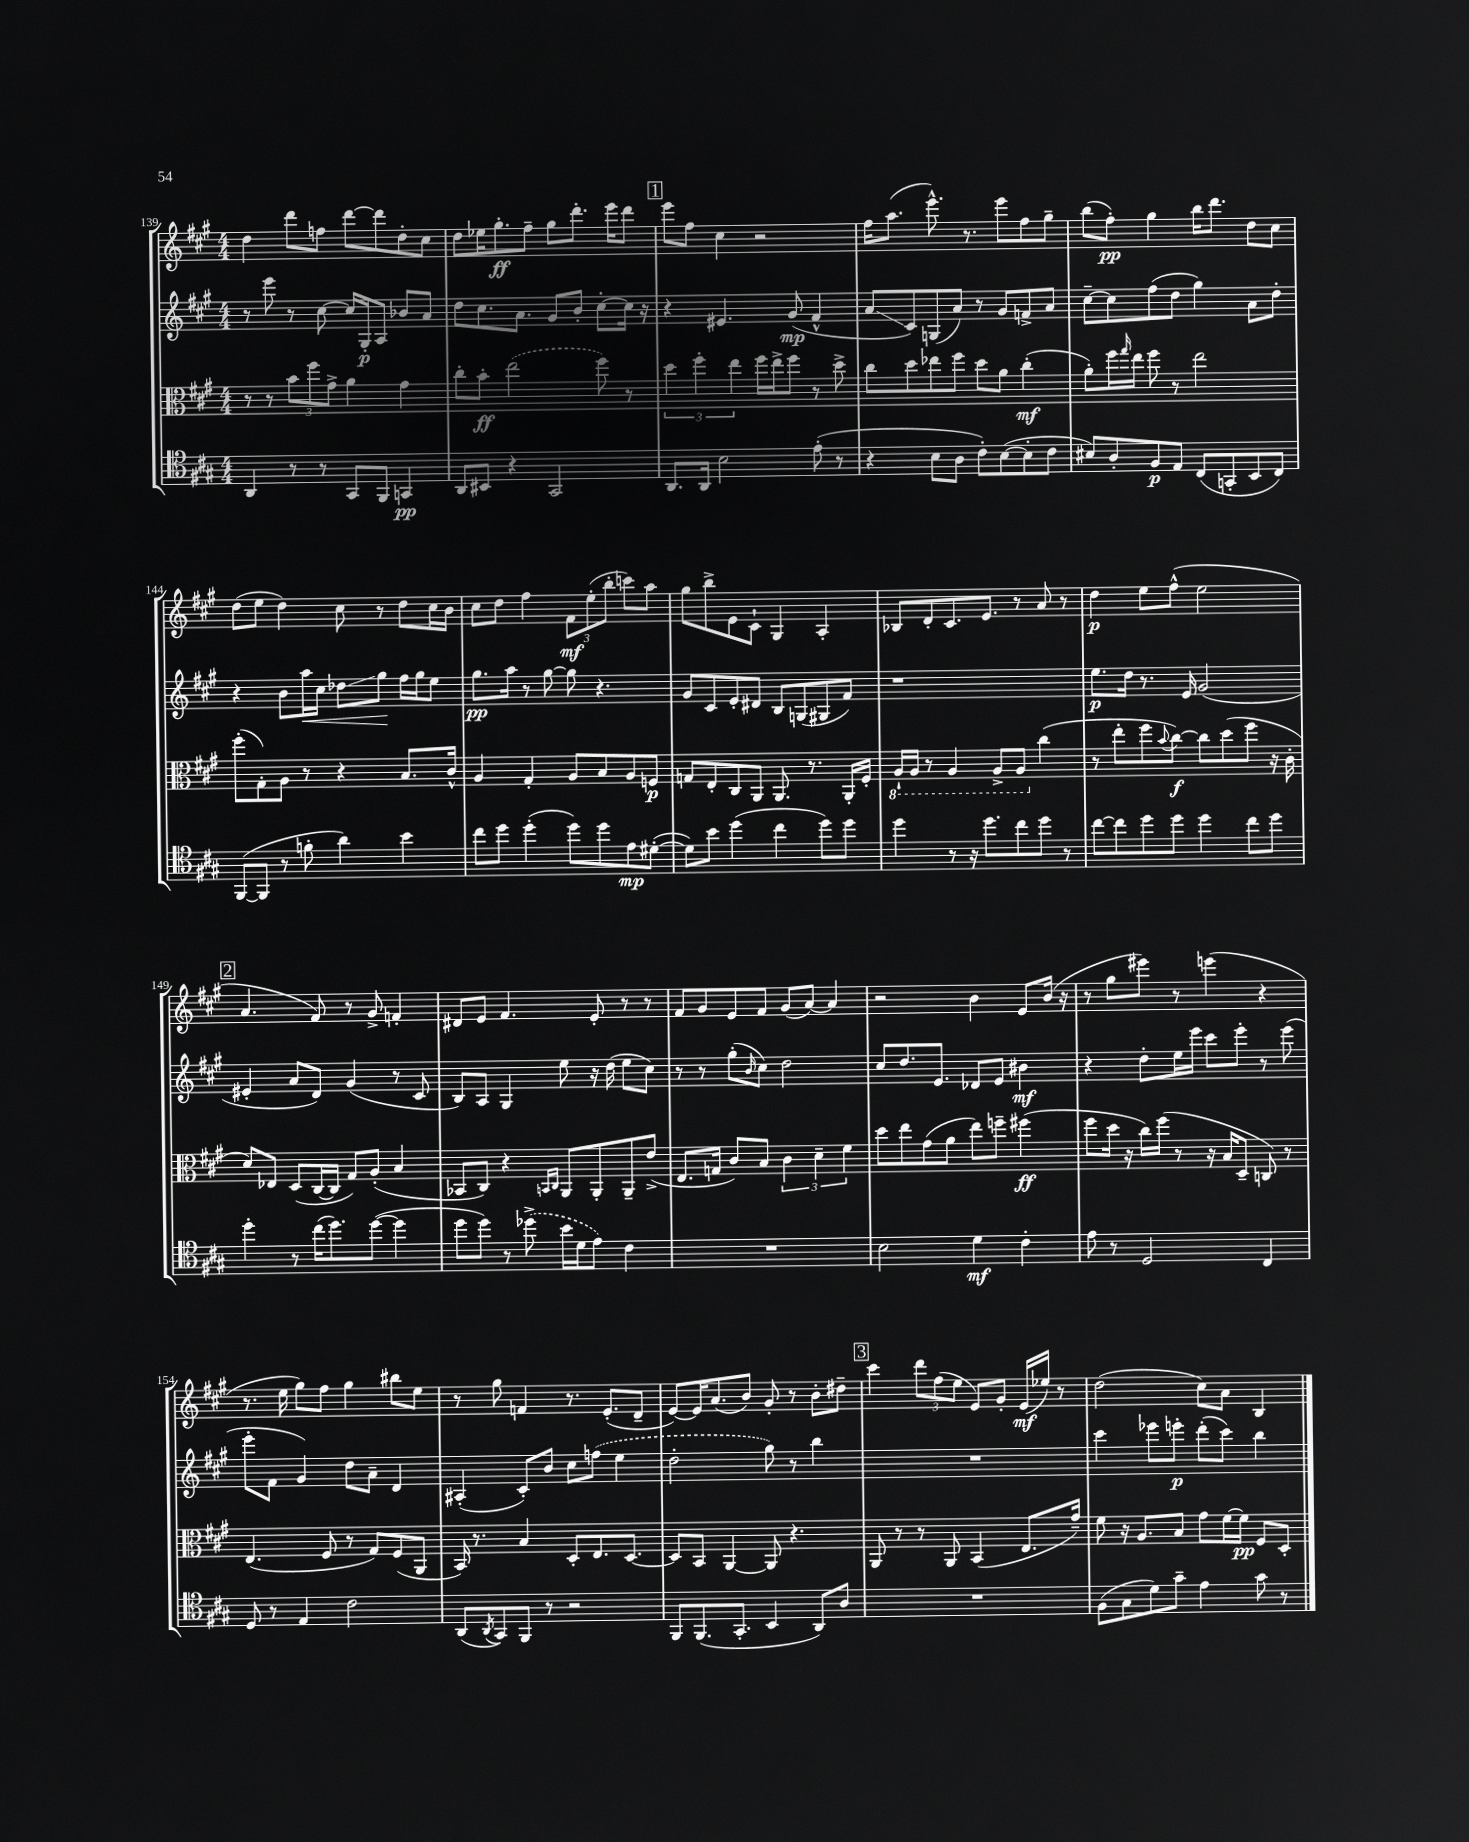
<<
\new StaffGroup <<
\new Staff = "s0" {
    \clef treble \key a \major \numericTimeSignature \time 4/4
    d''4 d'''8 f''8 d'''8~ d'''8 d''8-. cis''8 |
    d''8 ees''16 gis''8.-.\ff fis''8-- gis''8 d'''8.-. e'''16 d'''8 |
    \mark \markup { \box "1" } e'''8 fis''8 cis''4 r2 |
    fis''16 a''8.( e'''8.-^) r8. e'''8 fis''8 gis''8-- |
    b''8( fis''8-.\pp) gis''4 b''16 d'''8. d''8 cis''8 |
    d''8( e''8 d''4) cis''8 r8 d''8 cis''16 b'16 |
    cis''8 d''8 fis''4 \tuplet 3/2 { fis'8\mf e''8-.( b''8-. } c'''8) a''8 |
    gis''8 b''8-> e'8 cis'8-! gis4 a4-. |
    bes8 d'8-. cis'8. e'8. r8 a'8 r8 |
    d''4\p e''8 fis''8-^( e''2 |
    \mark \markup { \box "2" } a'4. fis'8) r8 gis'8-> f'4-. |
    dis'8 e'8 fis'4. e'8-. r8 r8 |
    fis'8 gis'8 e'8 fis'8 gis'8( a'8~) a'4 |
    r2 b'4 e'8 b'16( r16 |
    r8 gis''8 eis'''8) r8 e'''4( r4 |
    r8. e''16 gis''8) fis''8 gis''4 bis''8 e''8 |
    r8 gis''8 f'4 r8. e'8.-.( d'8-- |
    e'8~) e'16 a'8.( b'8) gis'8-. r8 b'8-. dis''8-- |
    \mark \markup { \box "3" } cis'''4 \tuplet 3/2 { d'''8 fis''8( e''8 } e'8) gis'8-. e'16\mf( ees''16) r8 |
    d''2( cis''8) a'8 b4 \bar "|." |
}
\new Staff = "s1" {
    \clef treble \key a \major \numericTimeSignature \time 4/4
    r8 e'''8 r8 cis''8~ cis''16 gis16-.\p a8 bes'8 a'8 |
    d''8 cis''8. a'8. gis'8 b'8-. cis''8~-. cis''16 r16 |
    \mark \markup { \box "1" } r4 eis'4. gis'8\mp( fis'4-^ |
    a'8\glissando cis'8) g8( a'8) r8 gis'8 f'8-> a'8 |
    cis''8~-- cis''8 fis''8( d''8 gis''4) a'8 d''8-. |
    r4 b'8 a''16\< cis''16 des''8\glissando gis''8\! fis''16 gis''16 e''8 |
    gis''8.\pp a''16 r8 gis''8~ gis''8 r4. |
    gis'8 cis'8 e'8-. dis'8 b8 g8( gis8 fis'8) |
    r1 |
    e''8.\p d''16 r8. e'16 gis'2( |
    \mark \markup { \box "2" } eis'4-. a'8 d'8) gis'4( r8 cis'8 |
    b8) a8 gis4 e''8 r16 d''16( e''8 cis''8) |
    r8 r8 gis''8-.( \grace { b'16 } cis''8) d''2 |
    cis''8 d''8. e'8. des'8 e'8 bis'4\mf |
    r4 d''8-. e''16 e'''16 cis'''8 e'''8-. r8 e'''8( |
    e'''8-. fis'8 gis'4) d''8 a'8-- d'4 |
    ais4-.( cis'8-.) b'8 cis''8 \once \slurDashed f''8( e''4 |
    d''2-. gis''8) r8 b''4 |
    \mark \markup { \box "3" } R1 |
    cis'''4 ees'''8 e'''8-.\p d'''8-.( cis'''8) b''4 \bar "|." |
}
\new Staff = "s2" {
    \clef alto \key a \major \numericTimeSignature \time 4/4
    r8 r8 \tuplet 3/2 { b'8 fis''8 gis'8-> } a'4 gis'4 |
    cis''8-. b'8-.\ff \once \slurDashed e''2( fis''8) r8 |
    \mark \markup { \box "1" } \tuplet 3/2 { d''4 fis''4-. e''4 } fis''16 e''16-> fis''8 r8 d''8-> |
    cis''8 d''8 ees''8 fis''8 d''8 a'8 cis''4-.\mf( |
    a'8-.) fis''16 \grace { gis''16 } e''16 fis''8 r8 e''2 |
    fis''8-.( gis8-.) a8 r8 r4 b8. cis'16-^ |
    a4 gis4-. a8 b8 a8 f8\p |
    g8 e8-. cis8 a,8 a,8. r8. a,16-. fis16-. |
    \ottava #-1 a,16-! a,16 r8 a,4 a,8-> a,8 \ottava #0 cis''4( |
    r8 e''8-. fis''8 \appoggiatura { b'8 } cis''8~\f) cis''8 d''8( fis''8 r16 cis'16-. |
    \mark \markup { \box "2" } d'8) ees8 d8( cis16~ cis16 gis8) a8-.( b4 |
    bes,8 cis8) r4 \grace { b,16 cis16 } a,8 a,8-. a,8-- e'8->( |
    e8. g16 cis'8) b8 \tuplet 3/2 { cis'4 d'4-- fis'4 } |
    d''8 e''8 gis'8( a'8 e''8) f''8-- fis''4\ff( |
    fis''8 d''16 r16 cis''16) fis''16( r8 r16 b16 d8-- c8) r8 |
    e4.( fis8 r8 gis8) fis8( a,8 |
    b,16) r8. b4 d8-. e8. d8.~ |
    d8 b,8 a,4~ a,8 r4. |
    \mark \markup { \box "3" } a,8 r8 r8 a,8 b,4( e8. gis'16--) |
    fis'8 r16 a8. b8 gis'8 fis'16~ fis'16\pp fis8 d8-. \bar "|." |
}
\new Staff = "s3" {
    \clef tenor \key a \major \numericTimeSignature \time 4/4
    a,4 r8 r8 gis,8 fis,8 g,4\pp |
    a,8 bis,8 r4 gis,2 |
    \mark \markup { \box "1" } a,8. a,16 b2 e'8-.( r8 |
    r4 b8 a8 cis'8-.) b8~( b8-. cis'8 |
    bis8) a8-. fis8\p e8 cis8( g,8-. b,8 cis8) |
    fis,8~( fis,8 r8 f'8-. a'4) b'4 |
    cis''8 d''8 d''4-.( d''8) d''8 e'8\mp dis'8~-.( |
    dis'8) b'8 d''4( cis''4 d''8) d''8 |
    d''4 r8 r16 d''8. cis''8 d''8 r8 |
    cis''8~ cis''8 d''8 d''8 d''4 cis''8 d''8 |
    \mark \markup { \box "2" } d''4-. r8 cis''16( d''8.) d''8~( d''4 |
    d''8 d''8) r8 \once \slurDashed des''8->( b'16 d'16 e'8) cis'4 |
    R1 |
    b2 d'4\mf cis'4-. |
    e'8 r8 d2 cis4 |
    d8 r8 e4 cis'2 |
    a,8( \acciaccatura { a,8 } gis,8) fis,8 r8 r2 |
    fis,8 fis,8.( gis,8.-. b,4 a,8) a8 |
    \mark \markup { \box "3" } R1 |
    fis8( gis8 d'8) gis'8-- e'4 gis'8 r8 \bar "|." |
}
>>
>>
\layout { \context { \Score currentBarNumber = #139 } }
